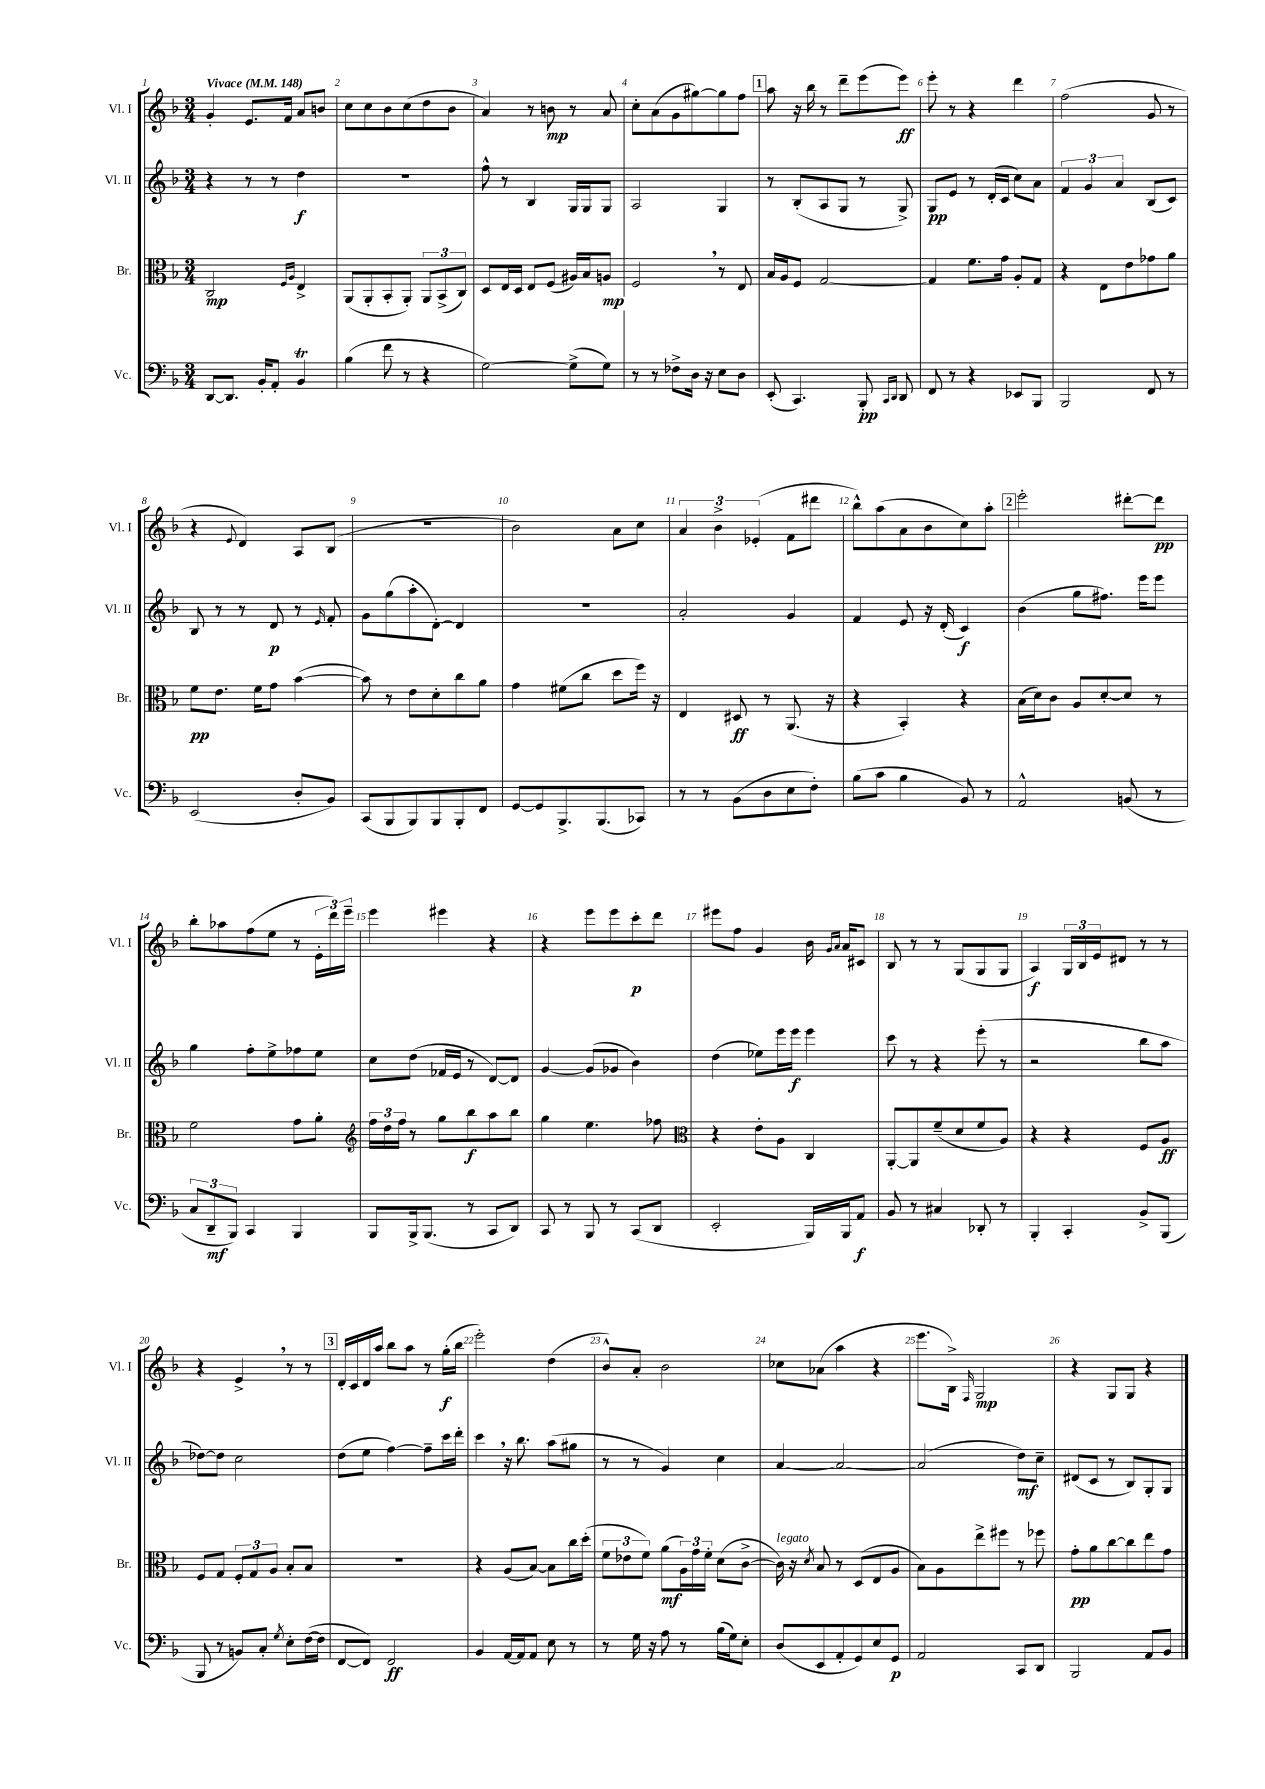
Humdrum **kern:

**kern	**kern	**kern	**kern
*staff4	*staff3	*staff2	*staff1
*clefF4	*clefC3	*clefG2	*clefG2
*k[b-]	*k[b-]	*k[b-]	*k[b-]
*M3/4	*M3/4	*M3/4	*M3/4
*MM148	*MM148	*MM148	*MM148
[8DD/L	2C/	4r	4g'/
8.DD/]J	.	.	.
.	.	8r	8.e/L
16BB-'/LK	.	.	.
8AA'/J	.	8r	.
.	.	.	16f/Jk
.	16qqF/LL	.	.
.	16qqA/JJ	.	.
4BB-/	4E^/	4dd\	8a/L
.	.	.	8b/J
=	=	=	=
(4B-\	(8AA/L	2.r	8cc\L
.	8AA'/	.	8cc\
8f\	8BB-'/	.	8b-\
8r	8AA'/J)	.	(8cc\
4r	12AA/L	.	8dd\
.	(12BB-^/	.	.
.	.	.	8b-\J
.	12C/J)	.	.
=	=	=	=
[2G\)	8D/L	8ff^^\	4a/)
.	16E/L	8r	.
.	16D/JJ	.	.
.	8E/L	4B-/	8r
.	(8F/J	.	8b\
(8G^\]L	16A#/LL)	16G/LL	8r
.	16B-/J	16G/J	.
8G\J)	8A/J	8G/J	8a/
=	=	=	=
8r	2F/	2A/	8cc'\L
8r	.	.	(8a\
8F-^\L	.	.	8g\
16D\Jk	.	.	[8gg#\)
16r	.	.	.
8E\L	8r	4G/	8gg#\]
8D\J	8E/	.	8ff\J
=	=	=	=
(8EE'/	16B-/LL	8r	8aa\
.	16A/J	.	.
4.CC/)	8F/J	(8B-'/L	16r
.	.	.	16bb-\
.	[2G/	8A/	8r
.	.	8G/J	8ddd~\L
8BBB-'/	.	8r	(8eee\
16qqCC/LL	.	.	.
16qqDD/JJ	.	.	.
8DD/	.	8G^/)	8eee\J)
=	=	=	=
8FF/	4G/]	8G/L	8eee'\
8r	.	8e/J	8r
4r	8.f\L	8r	4r
.	.	(16d'/LL	.
.	16g\Jk	16c/JJ	.
8EE-/L	8A'/L	8cc\L)	4ddd\
8BBB-/J	8G/J	8a\J	.
=	=	=	=
2BBB-/	4r	6f/	(2ff\
.	.	6g/	.
.	8E\L	.	.
.	.	6a/	.
.	8e\	.	.
8FF/	8g-\	(8B-/L	8g/
8r	8a\J	8c/J)	8r
=	=	=	=
(2EE/	8f\L	8B-/	4r
.	8.e\J	8r	.
.	.	.	8qqe/
.	.	8r	4d/)
.	16f\LK	.	.
.	8g\J	8d/	.
8D'/L	([4b-\	8r	8A/L
.	.	16qqe/	.
8BB-/J)	.	8f'/	(8B-/J
=	=	=	=
(8CC/L	8b-\])	8g\L	2.r
8BBB-/	8r	(8gg\	.
8BBB-/)	8e\L	8aa'\	.
8BBB-/	8d'\	[8d'\J)	.
8BBB-'/	8cc\	4d/]	.
8FF/J	8a\J	.	.
=	=	=	=
[8GG/L	4g\	2.r	2b-\)
8GG/]	.	.	.
8.BBB-^/	(8f#\L	.	.
.	8cc\J	.	.
(8.BBB-/	.	.	.
.	8dd\L	.	8a\L
8CC-/J)	16ff\Jk)	.	8cc\J
.	16r	.	.
=	=	=	=
8r	4E/	2a'/	6a/
8r	.	.	.
.	.	.	6b-^\
(8BB-\L	8D#/	.	.
.	.	.	(6e-'/
8D\	8r	.	.
8E\	(8.AA/	4g/	8f\L
8F'\J)	.	.	8ddd#\J
.	16r	.	.
=	=	=	=
(8B-\L	4r	4f/	8bb-^^\L)
8c\J	.	.	(8aa\
4B-\	4BB-'/)	8e/	8a\
.	.	16r	8b-\
.	.	(16d'/	.
8BB-/)	4r	4c/)	8cc\)
8r	.	.	8aa'\J
=	=	=	=
2AA^^/	(16B-\LL	(4b-\	2eee'\
.	16d\J)	.	.
.	8c\J	.	.
.	8A/L	8gg\L	.
.	[8d'/	8.ff#\J)	.
(8BB/	8d/]J	.	[8ddd#'\L
.	.	16eee\LK	.
8r	8r	8eee\J	8ddd#\]J
=	=	=	=
12C/L	2f\	4gg\	8bb-'\L
12DD~/	.	.	.
.	.	.	8aa-\
12BBB-/J)	.	.	.
4CC/	.	8ff'\L	(8ff\
.	.	8ee^\	8ee\J
4BBB-/	8g\L	8ff-\	8r
.	8a'\J	8ee\J	24e'\LL
.	.	.	24ddd\)
.	.	.	24eee~\JJ
=	=	=	=
*	*clefG2	*	*
8BBB-/L	24ff\LL	8cc\L	4eee\
.	24dd\	.	.
.	24ff\JJ	.	.
16BBB-^/k	8r	(8dd\J	.
(8.BBB-/J	.	.	.
.	8gg\L	16f-/LL	4eee#\
.	.	16e/JJ	.
8r	8bb-\	8r	.
8CC/L	8aa\	[8d/L)	4r
8DD/J)	8bb-\J	8d/]J	.
=	=	=	=
8CC/	4gg\	[4g/	4r
8r	.	.	.
8BBB-/	4.ee\	(8g/]L	8eee\L
8r	.	8g-/J	8eee\
(8CC/L	.	4b-\)	8ccc'\
8DD/J	8ff-\	.	8ddd\J
=	=	=	=
*	*clefC3	*	*
2EE'/	4r	(4dd\	8eee#\L
.	.	.	8ff\J
.	8e'\L	8ee-\L)	4g/
.	8A\J	16eee\L	.
.	.	16eee\JJ	.
16BBB-/LL)	4C/	4eee\	16b-\
.	.	.	16qqg/LL
.	.	.	16qqa/JJ
16BBB-/J	.	.	16a/LK
8AA/J	.	.	8c#/J
=	=	=	=
8BB-/	[8AA'/L	8ccc\	8B-/
8r	8AA/]	8r	8r
4C#/	(8f~/	4r	8r
.	8d/	.	(8G/L
8DD-'/	8f/	(8eee'\	8G/
8r	8A/J)	8r	8G/J
=	=	=	=
4BBB-'/	4r	2r	4A/)
4CC'/	4r	.	24G/LL
.	.	.	24B-/
.	.	.	24e/J
.	.	.	8d#/J
8BB-^/L	8F/L	8bb-\L	8r
(8BBB-/J	8A/J	8aa\J	8r
=	=	=	=
8BBB-/	8F/L	[8dd-\L)	4r
8r	8G/J	8dd-\]J	.
8BB/L)	12F'/L	2cc\	4e^/
.	12G/	.	.
8C'/J	.	.	.
.	12A/J	.	.
8qG/	.	.	.
8E'\L	8B-'/L	.	8r
([16F\L	8B-/J	.	8r
16F\]JJ	.	.	.
=	=	=	=
[8FF/L	2.r	(8dd\L	16d'/LL
.	.	.	16c/
8FF/]J)	.	8ee\J	16d/
.	.	.	16aa/JJ
2FF/	.	[4ff\)	8bb-\L
.	.	.	8aa\J
.	.	8ff~\]L	8r
.	.	16ccc\L	(16gg'\LL
.	.	16ddd'\JJ	16bb-\JJ
=	=	=	=
4BB-/	4r	4ccc\	2eee'\)
[16AA/LL	(8A/L	16r	.
16AA/]J	.	8.bb-\	.
8AA/J	[8B-/J)	.	.
8E\	8B-\]L	(8aa\L	(4dd\
8r	16cc\L	8gg#\J	.
.	(16dd'\JJ	.	.
=	=	=	=
8r	12f\L	8r	8b-^^/L)
.	12e-\	.	.
16G\	.	8r	8a'/J
.	12f\J)	.	.
16r	.	.	.
8A\	(8a\L	4g/)	2b-\
8r	24A\L)	.	.
.	24g\	.	.
.	24f'\JJ	.	.
(16B-\LL	(8d\L	4cc\	.
16G\J)	.	.	.
8E'\J	[8c^\J	.	.
=	=	=	=
(8D/L	16c\])	[4a/	8cc-\L
.	16r	.	.
.	8qd/	.	.
8EE/	8B-/	.	(8a-\J
8AA'/	8r	2a/_	4aa\
8GG/)	(8D/L	.	.
8E/	8E/	.	4r
8GG/J	8A/J	.	.
=	=	=	=
2AA/	8B-\L)	(2a/]	8.eee\L
.	8A\	.	.
.	.	.	16B-^\Jk)
.	.	.	16qqF/
.	8ee^\	.	2G/
.	8ff#\J	.	.
8CC/L	8r	8dd\L)	.
8DD/J	8ff-\	8cc~\J	.
=	=	=	=
2BBB-/	8g'\L	(8d#/L	4r
.	8a\	8c/J	.
.	[8cc\	8r	8G/L
.	8cc\]	8B-/L)	8G/J
8AA/L	8ee\	8G'/	4r
8BB-/J	8g\J	8G/J	.
==	==	==	==
*-	*-	*-	*-
